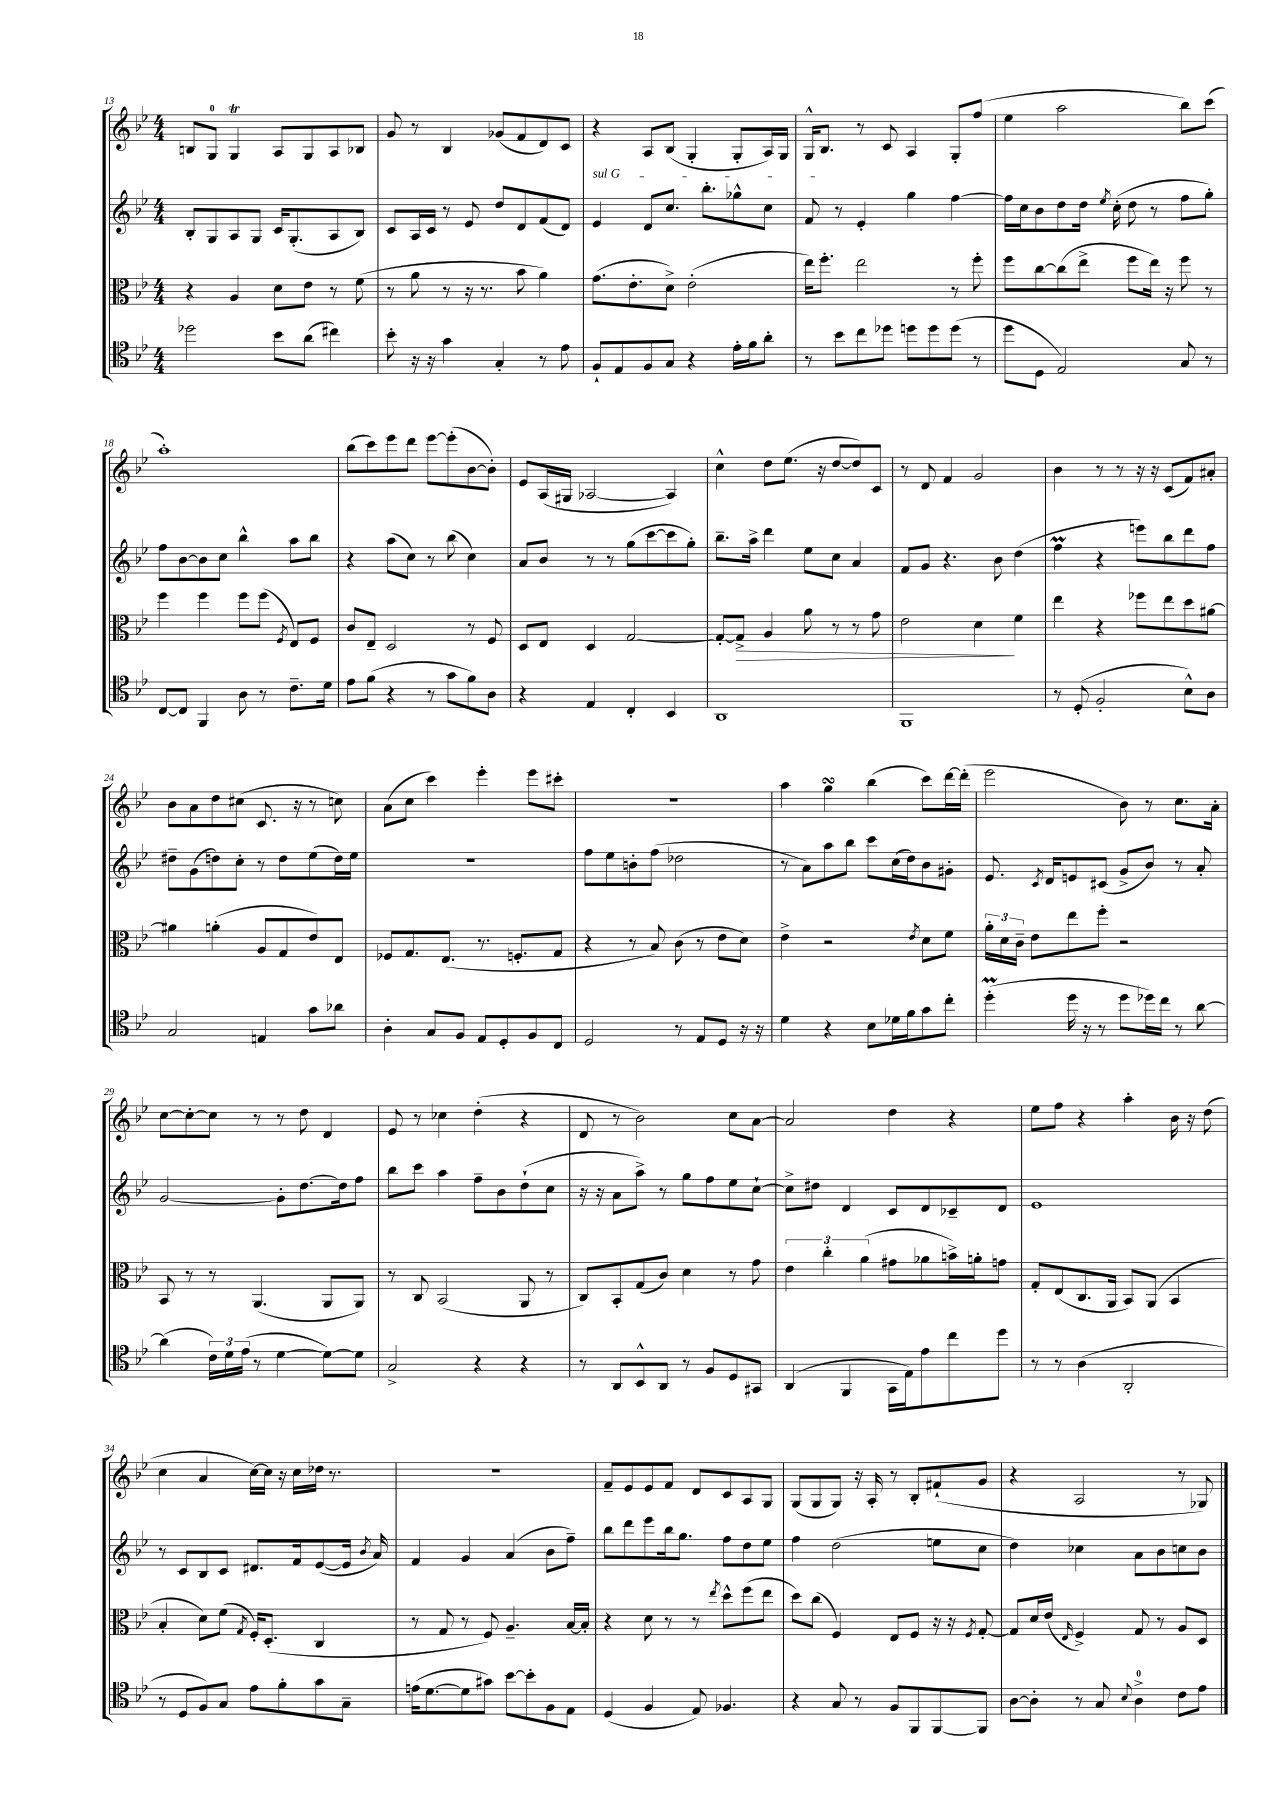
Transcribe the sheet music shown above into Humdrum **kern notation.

**kern	**kern	**dynam	**kern	**kern
*part4	*part3	*part3	*part2	*part1
*staff4	*staff3	*staff3	*staff2	*staff1
*clefC4	*clefC3	*	*clefG2	*clefG2
*k[b-e-]	*k[b-e-]	*	*k[b-e-]	*k[b-e-]
*M4/4	*M4/4	*	*M4/4	*M4/4
=13	=13	=13	=13	=13
2dd-X\	4r	.	8B-'/L	8Bn/L
.	.	.	8G/	8G/J
.	4A/	.	8A/	4GT/
.	.	.	8G/J	.
8b-\L	8d\L	.	16c/KL	8A/L
.	.	.	(8.G'/	.
(8a\J	8e-\J	.	.	8G/
4cc#X\)	8r	.	8A/	8A/
.	(8f\	.	8B-/J)	8B-X/J
=14	=14	=14	=14	=14
8b-'\	8r	.	8c/L	8g/
16r	8a\	.	16A/L	8r
16r	.	.	16c/JJ	.
4g\	8r	.	8r	4B-/
.	16r	.	8e-/	.
.	8.r	.	.	.
4G'/	.	.	8dd/L	(8g-X/L
.	8b-\	.	8d/	8f/
8r	4a\)	.	(8f/	8d/)
8e-\	.	.	8d/J)	8c/J
=15	=15	=15	=15	=15
!	!	!	!LO:TX:a:i:t=sul G	!
8F`/L	(8.g\L	.	4e-/	4r
8E-/	.	.	.	.
.	8.e-'\	.	.	.
8F/	.	.	8d/L	8A/L
8G/J	8d^\J)	.	8.cc/J	(8B-/J
4r	(2e-'\	.	.	4G'/
.	.	.	8.bb-'\L	.
16e-'\LL	.	.	8gg-X^^\	8G'/L
16f\J	.	.	.	.
8a'\J	.	.	8cc\J	16A/L)
.	.	.	.	16G/JJ
=16	=16	=16	=16	=16
8r	16ee-\KL)	.	8f/	16G^^/KL
.	8.ff'\J	.	.	8.B-/J
8b-\L	.	.	8r	.
8cc\	2ee-\	.	4e-'/	8r
8dd-X\J	.	.	.	8c/
8ddn\L	.	.	4gg\	4A/
8dd\	.	.	.	.
(8dd\J	8r	.	[4ff\	8G'/L
8r	8ff'\	.	.	(8ff/J
=17	=17	=17	=17	=17
8dd\L	8ff\L	.	16ff\LL]	4ee-\
.	.	.	16cc\J	.
8D\J	[8cc\	.	8b-\	.
2E-/)	(8cc\]	.	8dd\	2aa\
.	8ee-^\J	.	16dd\Jk	.
.	.	.	8qee-/	.
.	.	.	(16cc'\	.
.	8ff\L	.	8dd\	.
.	16ee-\Jk)	.	8r	.
.	16r	.	.	.
8G/	8ff\	.	8ff\L	8bb-\L)
8r	8r	.	8gg'\J)	(8ccc\J
!!LO:LB:g=z
=18	=18	=18	=18	=18
[8C/L	4ff\	.	8ff\L	1aa')
8C/J]	.	.	[8b-\	.
4FF/	4ff\	.	8b-\]	.
.	.	.	8cc\J	.
8A\	8ff\L	.	4bb-^^\	.
8r	(8ff\J	.	.	.
.	8qF/	.	.	.
8.c~\L	8E-/L)	.	8aa\L	.
.	8F/J	.	8bb-\J	.
16d\Jk	.	.	.	.
=19	=19	=19	=19	=19
8e-\L	8c/L	.	4r	(8bb-\L
(8f\J	8E-~/J	.	.	8ccc\)
4r	2D/	.	(8aa\L	8eee-\
.	.	.	8cc\J)	8ddd\J
8r	.	.	8r	[8eee-\L
8g\L	.	.	(8bb-\	(8eee-'\]
8f\)	8r	.	4cc\)	[8b-\
8A\J	8F/	.	.	8b-'\J])
=20	=20	=20	=20	=20
4r	8D/L	.	8a/L	8e-/L
.	8E-/J	.	8b-/J	(16A/L
.	.	.	.	16G#X/JJ
4E-/	4D/	.	8r	[2A-X/
.	.	.	8r	.
4C'/	[2G/	.	(8gg\L	.
.	.	.	[8ccc\	.
4BB-/	.	.	8ccc\]	4A-/])
.	.	.	8gg'\J)	.
=21	=21	=21	=21	=21
1AA	8G'/L_	.	8.bb-~\L	4cc^^\
!	!	!LO:HP:b	!	!
.	8G^/J]	>	.	.
.	.	.	16aa^\Jk	.
.	4A/	.	4ddd\	8dd\L
.	.	.	.	(8.ee-\J
.	8a\	.	8ee-\L	.
.	.	.	.	16r
.	8r	.	8cc\J	[8dd/L
.	8r	.	4a/	8dd/])
.	8g\	.	.	8c/J
=22	=22	=22	=22	=22
1FF	2e-\	.	8f/L	8r
.	.	.	8g/J	8d/
.	.	.	4.r	4f/
.	4d\	.	.	2g/
.	.	.	8b-\	.
.	4f\	]	(4dd\	.
=23	=23	=23	=23	=23
8r	4ee-\	.	4ffM\	4b-\
(8D'/	.	.	.	.
2F'/	4r	.	4r	8r
.	.	.	.	8r
.	8ff-X\L	.	8eeen\L)	16r
.	.	.	.	16r
.	8ee-\	.	8bb-\	(8c/L
8B-^^\L)	8dd\	.	8ddd\	8f/)
8A\J	[8a#X\J	.	8ff\J	8a#X'/J
!!LO:LB:g=z
=24	=24	=24	=24	=24
2G/	4a#X\]	.	8dd#X~\L	8b-\L
.	.	.	(8g\	8a\
.	(4an'\	.	8ddn\)	8dd\
.	.	.	8cc'\J	(8cc#X\J
4En/	8A/L	.	8r	8.c/
.	8G/	.	8dd\L	.
.	.	.	.	16r
8g\L	8e-/)	.	(8ee-\	8r
8a-X\J	8E-/J	.	16dd\L)	8ccn\)
.	.	.	16ee-\JJ	.
=25	=25	=25	=25	=25
4A'\	8F-X/L	.	1r	(8a\L
.	8.G/	.	.	8cc\J
8G/L	.	.	.	4ccc\)
.	(8.E-/J	.	.	.
8F/J	.	.	.	.
8E-/L	8.r	.	.	4eee-'\
8D'/	.	.	.	.
.	8.Fn'/L	.	.	.
8F/	.	.	.	8eee-\L
8C/J	8G/J	.	.	8ccc#X'\J
=26	=26	=26	=26	=26
2D/	4r	.	8ff\L	1r
.	.	.	8ee-\	.
.	8r	.	8bn'\	.
.	8B-/)	.	(8ff\J	.
8r	(8c\	.	2dd-X\	.
8E-/L	8r	.	.	.
8D/J	8e-\L	.	.	.
16r	8d\J)	.	.	.
16r	.	.	.	.
=27	=27	=27	=27	=27
4d\	4e-^\	.	8r	4aa\
.	.	.	8a\L)	.
4r	2r	.	8aa\	4ggsSSS\
.	.	.	8bb-\J	.
8B-\L	.	.	8ccc\L	(4bb-\
16d-X\L	.	.	(16cc\L	.
16f\J	.	.	16dd\J)	.
.	8qe-/	.	.	.
8g\	8d\L	.	8b-\	8ccc\L)
8cc'\J	8f\J	.	8g#X'\J	[16ddd\L
.	.	.	.	(16ddd'\JJ]
=28	=28	=28	=28	=28
(4ddm'\	24a'\LL	.	8.e-/	2eee-\
.	24d\	.	.	.
.	24c~\JJ	.	.	.
.	8e-\L	.	.	.
.	.	.	8qc/	.
.	.	.	16d/KL	.
16dd\	8ee-\	.	8en/	.
16r	.	.	.	.
8r	8ff'\J	.	(8c#X/J	.
8dd\L	2r	.	8g^/L	8b-\)
16dd-X\L)	.	.	8b-/J)	8r
16cc\JJ	.	.	.	.
8r	.	.	8r	8.cc\L
[8a\	.	.	8a'/	.
.	.	.	.	16a'\Jk
!!LO:LB:g=z
=29	=29	=29	=29	=29
(4a\]	8BB-/	.	[2g/	[8cc\L
.	8r	.	.	8cc'\_
24c\LL)	8r	.	.	8cc\J]
24d\	.	.	.	.
(24e-\JJ	.	.	.	.
8r	(4.AA/	.	.	8r
[4d\	.	.	8g'\L]	8r
.	.	.	[8.dd\	8dd\
8d\L_)	8AA/L	.	.	4d/
.	.	.	16dd\k]	.
8d\J]	8AA/J)	.	8ff\J	.
=30	=30	=30	=30	=30
2G^/	8r	.	8bb-\L	8e-/
.	8C/	.	8ccc\J	8r
.	(2BB-/	.	4aa\	4cc-X\
4r	.	.	8ff~\L	(4dd'\
.	.	.	8b-\	.
4r	8AA/	.	(8dd`\	4r
.	8r	.	8cc\J	.
=31	=31	=31	=31	=31
8r	8C/L)	.	16r	8d/
.	.	.	16r	.
8AA/L	8BB-'/	.	8a\L	8r
8BB-^^/	(8G/	.	8aa^\J)	2b-\)
8AA/J	8c/J)	.	8r	.
8r	4d\	.	8gg\L	.
8F/L	.	.	8ff\	.
8D/	8r	.	8ee-\	8cc\L
8GG#X/J	8g\	.	[8cc`\J	[8a\J
=32	=32	=32	=32	=32
(4AA/	6e-\	.	8cc^\L]	2a/]
.	.	.	8dd#X\J	.
.	6cc'\	.	.	.
4FF/	.	.	4d/	.
.	(6a\	.	.	.
16GG\LL	8g#X\L	.	8c/L	4dd\
16E-\J)	.	.	.	.
8e-\	8a-X\	.	8d/	.
8cc\	16bn^\L)	.	8c-X~/	4r
.	16an'\J	.	.	.
8dd\J	8gn\J	.	8d/J	.
=33	=33	=33	=33	=33
8r	8G'/L	.	1e-	8ee-\L
8r	(8E-/	.	.	8ff\J
(4A\	8.C/	.	.	4r
.	16AA/Jk	.	.	.
2AA'/	8BB-/L)	.	.	4aa'\
.	(8AA/J	.	.	.
.	4BB-/	.	.	16b-\
.	.	.	.	16r
.	.	.	.	(8dd\
!!LO:LB:g=z
=34	=34	=34	=34	=34
8r	4B-'/	.	8r	4cc\
8D/L	.	.	8c/L	.
8F/)	8d\L)	.	8B-/	4a/
8G/J	(8f\J	.	8c/J	.
.	8qG/	.	.	.
8e-\L	16F'/KL)	.	8.d#X/L	[16cc\LL)
.	(8.D'/J	.	.	16cc\JJ]
8f'\	.	.	.	16r
.	.	.	16f/k	16cc\LL
8g\	4C/	.	([8e-/	16dd-X\JJ
.	.	.	.	8.r
8G~\J	.	.	16e-/Jk]	.
.	.	.	8qb-/	.
.	.	.	16a/)	.
=35	=35	=35	=35	=35
(16en\KL	8r	.	4f/	1r
[8.d\	.	.	.	.
.	8G/	.	.	.
8d\]	8r	.	4g/	.
8g#X\J)	8F/)	.	.	.
[8b-\L	4.A~/	.	(4a/	.
8b-'\]	.	.	.	.
8F\	.	.	8b-\L	.
8E-\J	[16B-/LL	.	8ff~\J)	.
.	16B-'/JJ]	.	.	.
=36	=36	=36	=36	=36
(4D/	4r	.	8bb-\L	8f~/L
.	.	.	8ddd\	8e-/
4F/	8d\	.	8eee-\	8e-/
.	8r	.	16bb-\k	8f/J
.	.	.	8.gg\J	.
8E-/)	8r	.	.	8d/L
.	8qee-/	.	.	.
4.F-X/	8dd^^\L	.	8ff\L	8c/
.	(8ff\	.	8dd\	8A/
.	8ee-\J	.	8ee-\J	8G/J
=37	=37	=37	=37	=37
4r	8dd\L)	.	4ff\	(8G/L
.	(8cc\J	.	.	8G/
8G/	4F/)	.	(2dd\	8G/J)
8r	.	.	.	16r
.	.	.	.	16A'/
8F/L	8E-/L	.	.	8r
8FF/	8F/J	.	.	8B-'/L
[8FF/	16r	.	8een\L	(8f#X`/
.	16r	.	.	.
.	8qF/	.	.	.
8FF/J]	[8G'/	.	8cc\J	8g/J
=38	=38	=38	=38	=38
[8A\L	8G/L]	.	4dd\)	4r
8A'\J]	16d/L	.	.	.
.	(16e-/JJ	.	.	.
.	16qqE-/	.	.	.
8r	4F^/)	.	4cc-X\	2A/
8G/	.	.	.	.
8qqB-/	.	.	.	.
4A^\	8G/	.	8a\L	.
.	8r	.	8b-\	.
8c\L	8A/L	.	8ccn\	8r
8e-\J	8D/J	.	8b-\J	8G-X/)
==	==	==	==	==
*-	*-	*-	*-	*-
